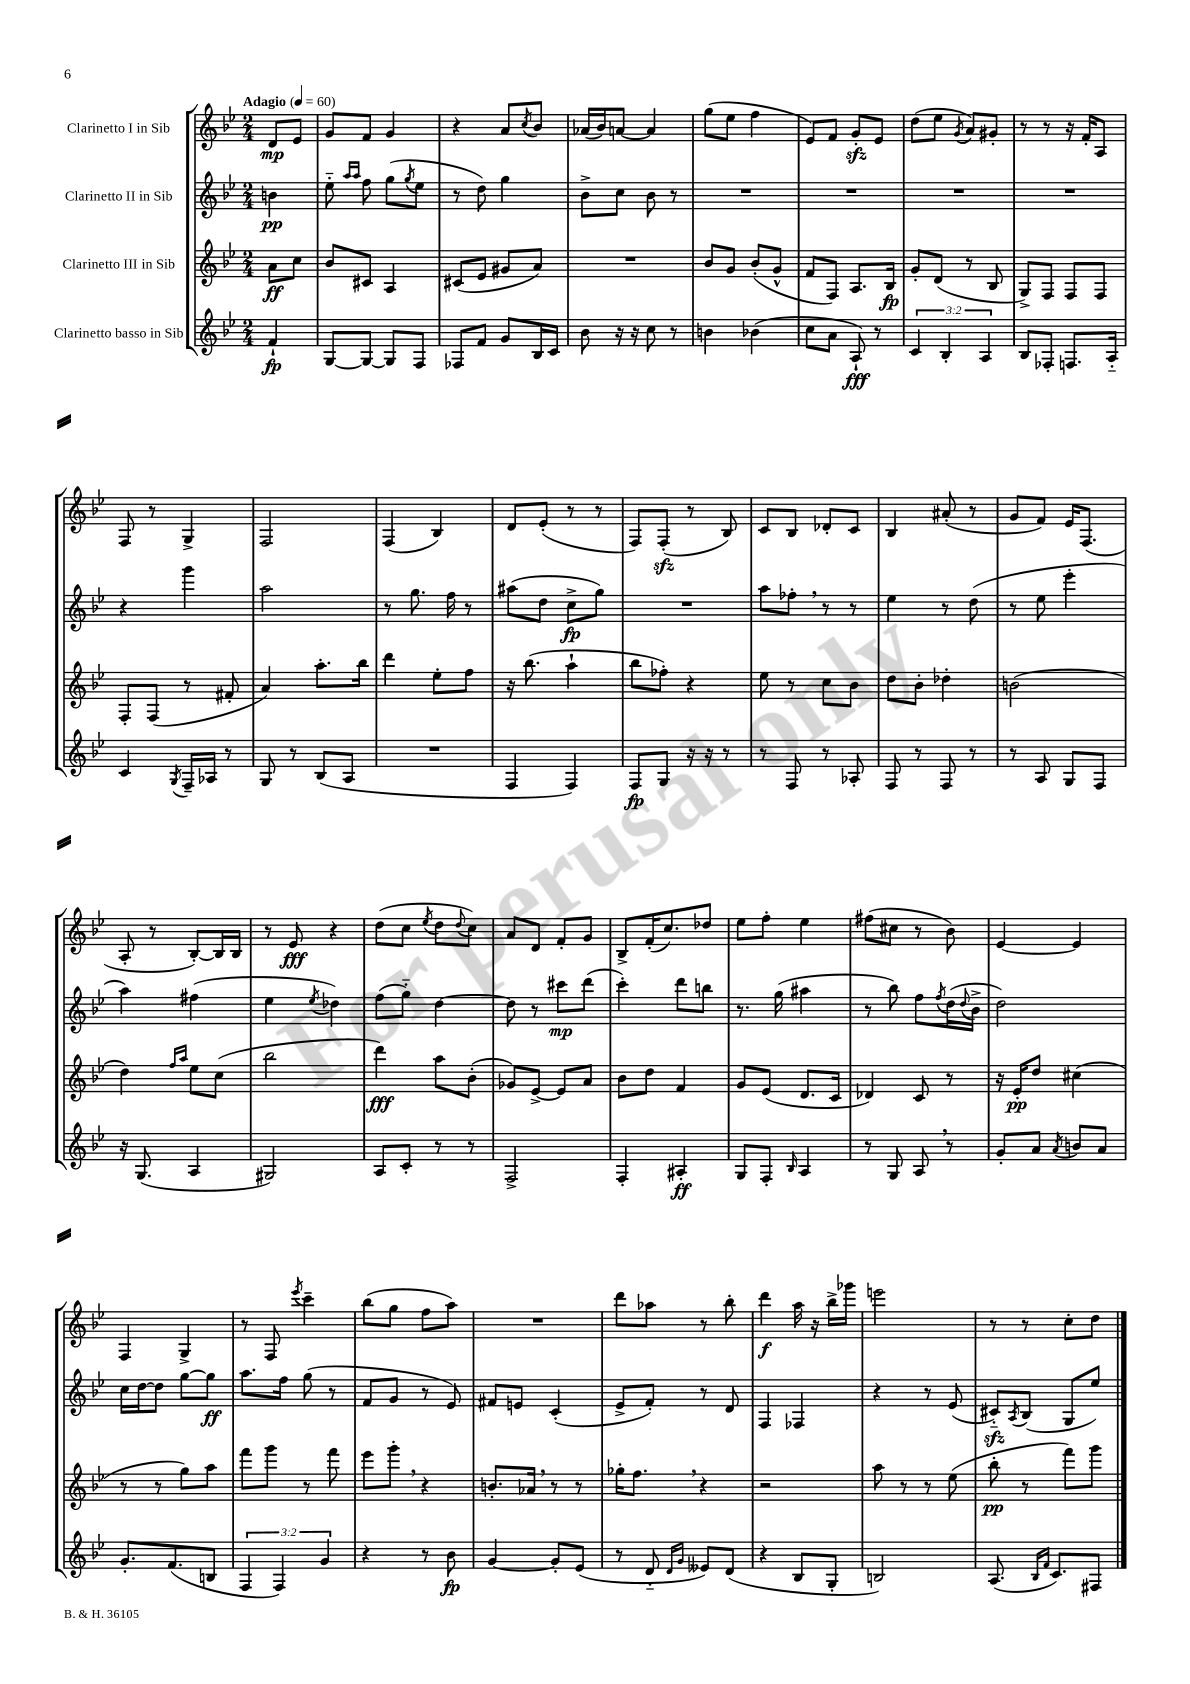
<<
\new StaffGroup <<
\new Staff = "s0" \with { instrumentName = "Clarinetto I in Sib" } {
    \clef treble \key bes \major \numericTimeSignature \time 2/4 \partial 4 \tempo "Adagio" 4 = 60
    d'8\mp ees'8 |
    g'8 f'8 g'4 |
    r4 a'8 \acciaccatura { c''8 } bes'8 |
    aes'16( bes'16) a'8~ a'4 |
    g''8( ees''8 f''4 |
    ees'8) f'8 g'8-.\sfz ees'8 |
    d''8( ees''8 \acciaccatura { g'8 } a'8) gis'8-. |
    r8 r8 r16 f'16-. a8 |
    f8 r8 g4-> |
    f2 |
    f4( bes4) |
    d'8 ees'8-.( r8 r8 |
    f8) f8-.\sfz( r8 bes8) |
    c'8 bes8 des'8-. c'8 |
    bes4 ais'8-.( r8 |
    g'8 f'8) ees'16 f8.( |
    a8-. r8 bes8~-.) bes16 bes16 |
    r8 ees'8\fff r4 |
    d''8( c''8 \acciaccatura { ees''8 } d''8 \appoggiatura { d''8 } c''8) |
    a'8 d'8 f'8-. g'8 |
    bes8-> f'16-.( c''8.) des''8 |
    ees''8 f''8-. ees''4 |
    fis''8( cis''8 r8 bes'8) |
    ees'4~ ees'4 |
    f4 g4-> |
    r8 f8 \acciaccatura { ees'''8 } c'''4-- |
    bes''8( g''8 f''8 a''8) |
    R2 |
    d'''8 aes''8 r8 bes''8-. |
    d'''4\f a''16 r16 bes''16-> ges'''16 |
    e'''2 |
    r8 r8 c''8-. d''8 \bar "|." |
}
\new Staff = "s1" \with { instrumentName = "Clarinetto II in Sib" } {
    \clef treble \key bes \major \numericTimeSignature \time 2/4 \partial 4
    b'4\pp |
    ees''8-_ \grace { a''16 a''16 } f''8 g''8( \acciaccatura { g''8 } ees''8 |
    r8 d''8) g''4 |
    bes'8-> c''8 bes'8 r8 |
    R2 |
    R2 |
    R2 |
    R2 |
    r4 g'''4 |
    a''2 |
    r8 g''8. f''16 r8 |
    ais''8( d''8 c''8->\fp g''8) |
    R2 |
    a''8 fes''8-. \breathe r8 r8 |
    ees''4 r8 d''8( |
    r8 ees''8 ees'''4-. |
    a''4) fis''4( |
    ees''4 \acciaccatura { ees''8 } des''4) |
    f''8( g''8-_) d''4~ |
    d''8 r8 cis'''8\mp d'''8( |
    c'''4-.) d'''8 b''8 |
    r8. g''16( ais''4 |
    r8 bes''8) f''8 \acciaccatura { f''8 } d''16( \appoggiatura { d''8 } bes'16-> |
    d''2) |
    c''16 d''16~ d''8 g''8~ g''8\ff |
    a''8. f''16 g''8( r8 |
    f'8 g'8 r8 ees'8) |
    fis'8 e'8 c'4-.( |
    ees'8-> f'8-.) r8 d'8 |
    f4 fes4 |
    r4 r8 ees'8( |
    cis'8-_\sfz) \acciaccatura { a8 } bes8( g8 ees''8) \bar "|." |
}
\new Staff = "s2" \with { instrumentName = "Clarinetto III in Sib" } {
    \clef treble \key bes \major \numericTimeSignature \time 2/4 \partial 4
    a'8\ff c''8 |
    bes'8 cis'8 a4 |
    cis'8( ees'8 gis'8 a'8) |
    R2 |
    bes'8 g'8 bes'8-.( g'8-^ |
    f'8 f8) a8. bes16\fp |
    g'8-. d'8( r8 bes8 |
    g8->) f8 f8 f8 |
    f8-. f8( r8 fis'8-. |
    a'4) a''8.-. bes''16 |
    d'''4 ees''8-. f''8 |
    r16 bes''8.( a''4-! |
    bes''8 fes''8-.) r4 |
    ees''8 r8 c''8 bes'8 |
    d''8 bes'8-. des''4-. |
    b'2( |
    d''4) \grace { f''16 a''16 } ees''8 c''8( |
    bes''2 |
    d'''4\fff) a''8 bes'8-.( |
    ges'8) ees'8~-> ees'8 a'8 |
    bes'8 d''8 f'4 |
    g'8 ees'8( d'8. c'16 |
    des'4) c'8 r8 |
    r16 ees'16-.\pp d''8 cis''4( |
    r8 r8 g''8) a''8 |
    f'''8 g'''8 r8 f'''8 |
    ees'''8 g'''8-. \breathe r4 |
    b'8.-. aes'16 \breathe r8 r8 |
    ges''16-. f''8. \breathe r4 |
    r2 |
    a''8 r8 r8 ees''8( |
    bes''8-.\pp r8 f'''8) g'''8 \bar "|." |
}
\new Staff = "s3" \with { instrumentName = "Clarinetto basso in Sib" } {
    \clef treble \key bes \major \numericTimeSignature \time 2/4 \override Staff.TupletNumber.text = #tuplet-number::calc-fraction-text \partial 4
    f'4-!\fp |
    g8~ g8~ g8 f8 |
    fes8 f'8 g'8 bes16 c'16 |
    bes'8 r16 r16 c''8 r8 |
    b'4 bes'4( |
    c''8 a'8 a8-!\fff) r8 |
    \tuplet 3/2 { c'4 bes4-. a4 } |
    bes8 fes8-. f8. a16-_ |
    c'4 \acciaccatura { g8 } f16-- aes16 r8 |
    g8 r8 bes8( a8 |
    R2 |
    f4 f4) |
    f8\fp g8 r16 r16 r8 |
    r8 f8 r8 aes8-. |
    f8 r8 f8 r8 |
    r8 a8 g8 f8 |
    r16 g8.( a4 |
    gis2) |
    a8 c'8-. r8 r8 |
    f2-> |
    f4-. ais4-.\ff |
    g8 f8-. \grace { bes16 } a4 |
    r8 g8 a8 \breathe r8 |
    g'8-. a'8 \acciaccatura { a'8 } b'8 a'8 |
    g'8.-. f'8.( b8 |
    \tuplet 3/2 { f4 f4) g'4 } |
    r4 r8 bes'8\fp |
    g'4~ g'8-. ees'8( |
    r8 d'8-_ \grace { d'16 g'16 } eeses'8) d'8( |
    r4 bes8 g8-. |
    b2) |
    a8.( \grace { bes16 f'16 } c'8.) fis8 \bar "|." |
}
>>
>>
\layout { \context { \Score \remove "Bar_number_engraver" } }
